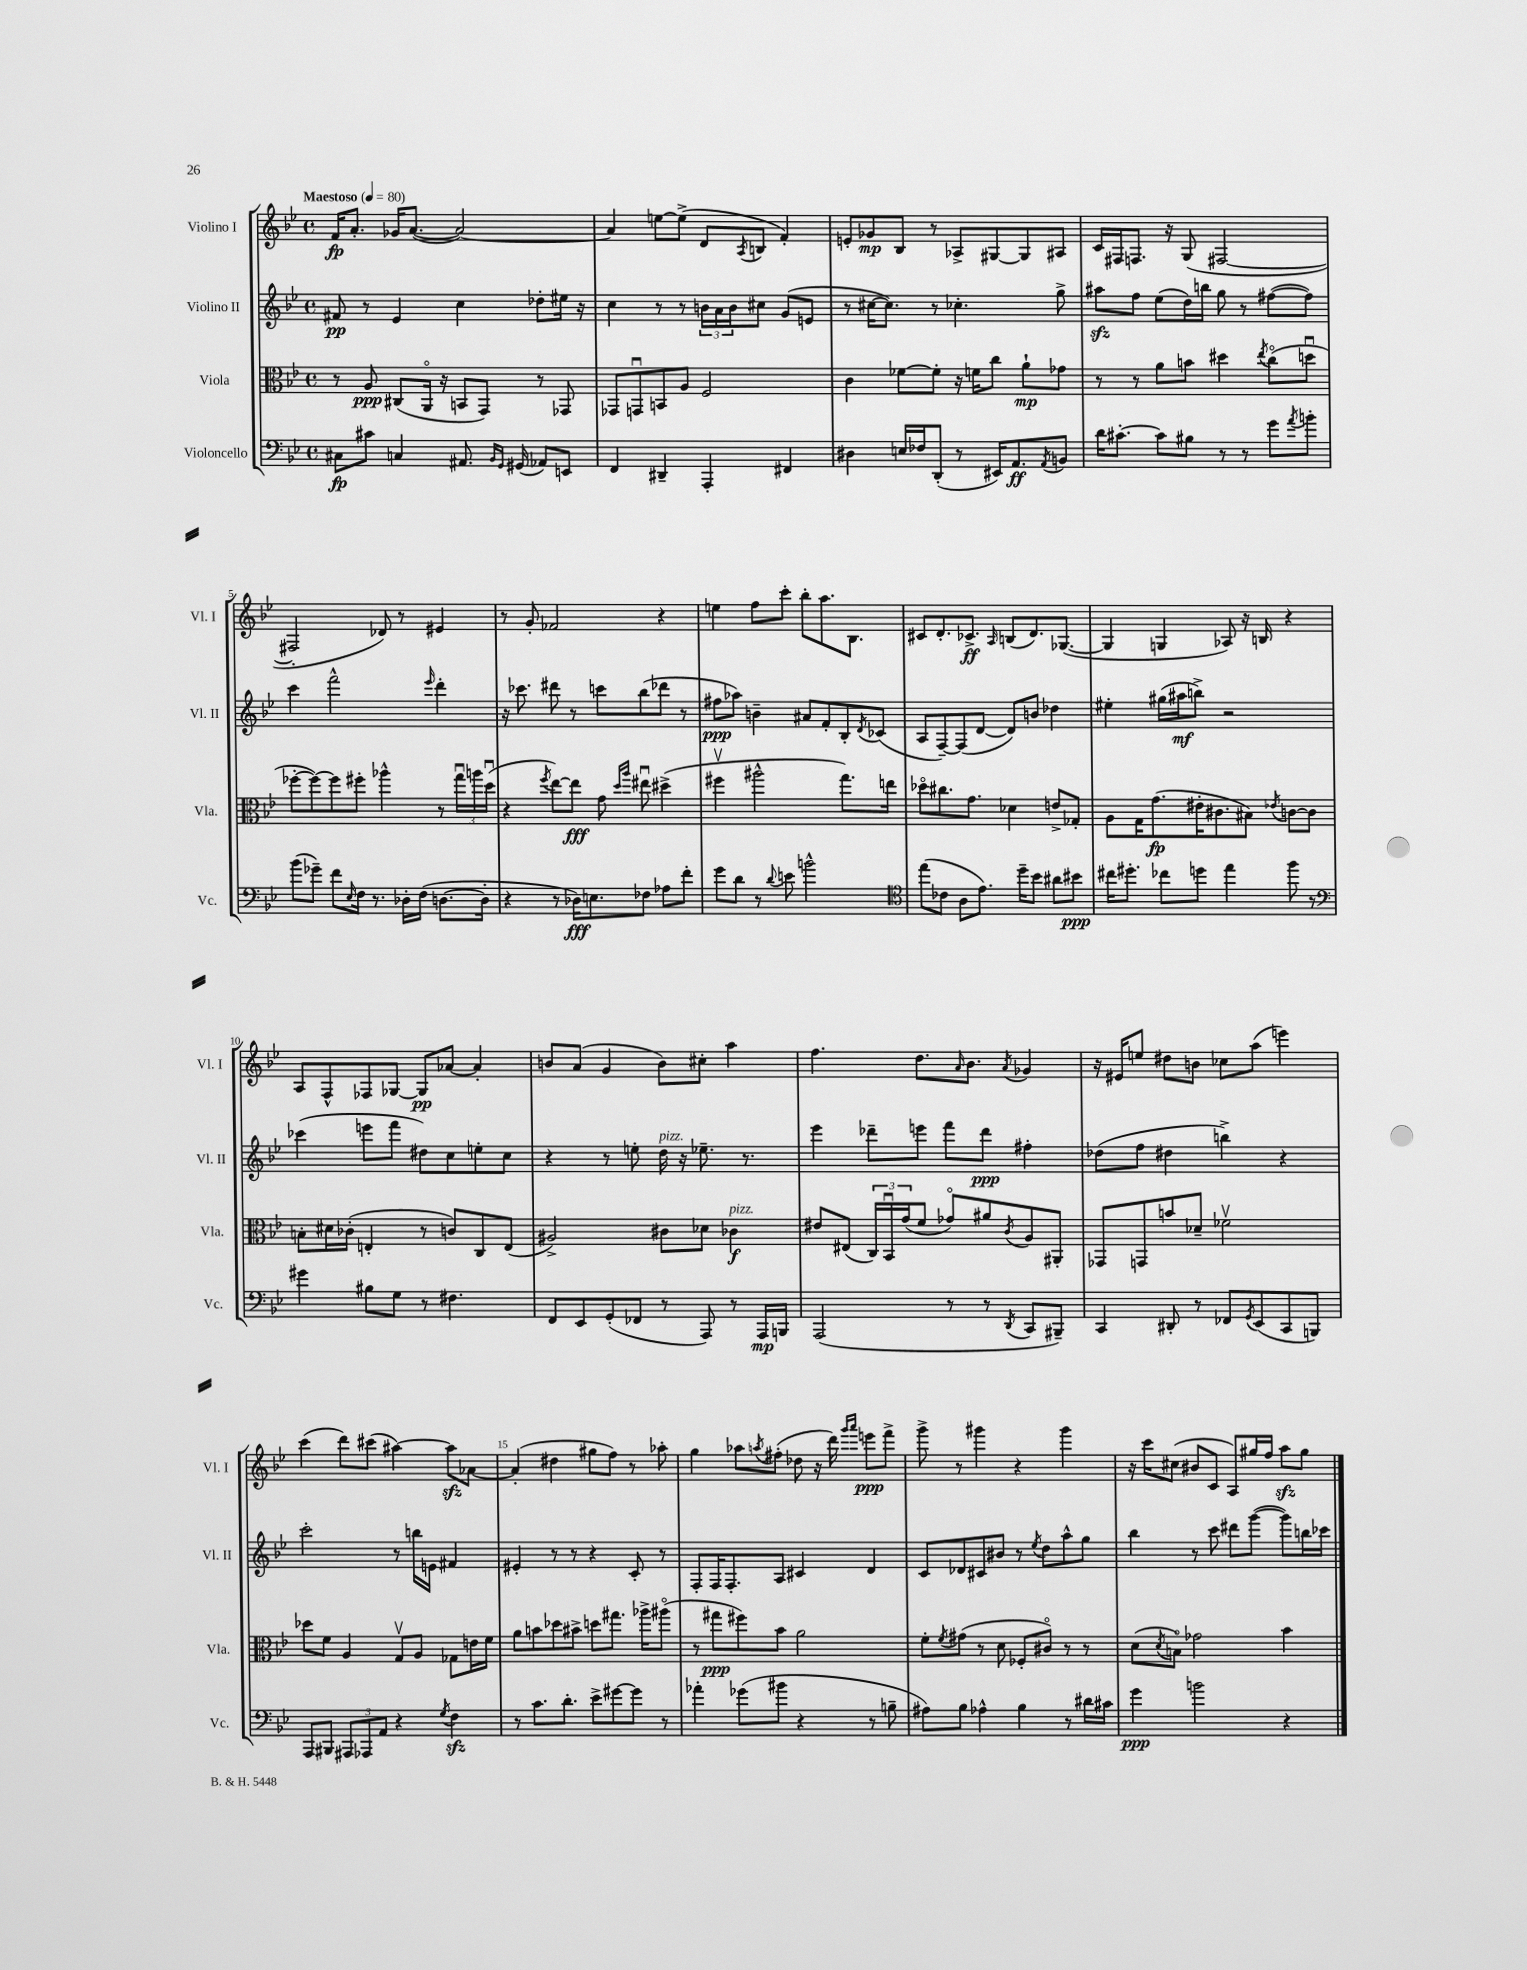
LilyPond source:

<<
\new StaffGroup <<
\new Staff = "s0" \with { instrumentName = "Violino I" shortInstrumentName = "Vl. I" } {
    \clef treble \key bes \major \defaultTimeSignature \time 4/4 \tempo "Maestoso" 4 = 80
    f'16\fp a'8.-. ges'16 a'8.~( a'2~) |
    a'4 e''8~ e''8->( d'8 \acciaccatura { a8 } b8 f'4-.) |
    e'8-. ges'8\mp bes8 r8 aes8-> gis8~ gis8 ais8 |
    c'16 fis16 f8. r16 g8( fis2~ |
    fis2-. des'8) r8 eis'4 |
    r8 g'8-. fes'2 r4 |
    e''4 f''8 c'''8-. bes''8-. a''8. bes8. |
    cis'8 d'8.-. ces'8.->\ff \grace { a16 } b8( d'8.) ges8.~( |
    ges4 g4 aes8) r16 b16 r4 |
    a8 f8-^ fes8 ges8~ ges8\pp aes'8~ aes'4-. |
    b'8 a'8( g'4 b'8) cis''8-. a''4 |
    f''4. d''8. \grace { a'16 } bes'8. \acciaccatura { a'8 } ges'4 |
    r16 eis'16 e''8 dis''8 b'8 ces''8 a''8( e'''4) |
    c'''4( d'''8) cis'''8( ais''4~) ais''8\sfz aes'8~ |
    aes'4-.( dis''4 gis''8 f''8) r8 aes''8-. |
    g''4 aes''8 \acciaccatura { a''8 } fis''8-.( des''8 r16 d'''16) \grace { g'''16 a'''16 } e'''8\ppp f'''8-> |
    g'''8-> r8 gis'''4 r4 gis'''4 |
    r16 c'''16 cis''8( bis'8 c'8 a8) gis''16 f''16 a''8\sfz gis''8 \bar "|." |
}
\new Staff = "s1" \with { instrumentName = "Violino II" shortInstrumentName = "Vl. II" } {
    \clef treble \key bes \major \defaultTimeSignature \time 4/4
    fis'8\pp r8 ees'4 c''4 des''8-. eis''16 r16 |
    c''4 r8 r8 \tuplet 3/2 { b'16 a'16 b'16 } cis''8 g'8( e'8 |
    r8 cis''16~ cis''8.) r8 ces''4.-. g''8-> |
    ais''8\sfz f''8 ees''8( d''16) b''16 g''8 r8 fis''8~( fis''8) |
    c'''4 f'''2-^ \grace { ees'''16 } d'''4-. |
    r16 ces'''8. dis'''8 r8 c'''8 bes''8( des'''8 r8 |
    fis''8\ppp aes''8) b'4-- ais'8 f'8-. bes8-. \acciaccatura { d'8 } ces'8( |
    a8 f8~--) f8( d'8~ d'8) b'8 des''4 |
    eis''4-. gis''16( ais''16\mf b''8->) r2 |
    ces'''4( e'''8 f'''8 dis''8) c''8 e''8-. c''8 |
    r4 r8 e''8-. d''16^\markup { \italic "pizz." } r16 ees''8.-- r8. |
    ees'''4 des'''8-- e'''8 f'''8 des'''8\ppp fis''4-. |
    des''8( f''8 dis''4 b''4->) r4 |
    c'''2-. r8 b''16 e'16 fis'4 |
    eis'4-. r8 r8 r4 c'8-. r8 |
    f8-. f16 f8.-. a8 cis'4 d'4 |
    c'8 des'8 cis'8 bis'8 r8 \acciaccatura { ees''8 } d''8 a''8-^ g''8 |
    bes''4 r8 c'''8 dis'''8 g'''8~( g'''8) b''16 ces'''16 \bar "|." |
}
\new Staff = "s2" \with { instrumentName = "Viola" shortInstrumentName = "Vla." } {
    \clef alto \key bes \major \defaultTimeSignature \time 4/4
    r8 a8\ppp cis8( a,16\flageolet r16 b,8 g,8) r8 ges,8 |
    ges,8 g,8\downbow b,8 a8 f2 |
    c'4 fes'8~ fes'8-. r16 f'16 c''8 a'8-!\mp ges'8 |
    r8 r8 a'8 b'8 dis''4 \acciaccatura { ees''8 } c''8\flageolet( d''8\downbow |
    fes''8~-. fes''8~) fes''8 fis''8-. aes''4-^ r8 \tuplet 3/2 { g''16\downbow a''16 d''16\downbow( } |
    r4 \acciaccatura { f''8 } ees''8~) ees''8\fff g'8 \grace { d''16 a''16 } eis''8\downbow dis''4->( |
    fis''4\upbow ais''2-^ g''8.) e''16 |
    des''8\flageolet cis''8. g'8. des'4 e'8-> ges8-. |
    a8 g16 g'8.\fp( eis'16-. cis'8. bis8) \acciaccatura { ees'8 } c'8~ c'8 |
    b8-. dis'16 ces'16-.( e4-. r8 c'8) c8 e8( |
    ais2->) cis'8 des'8 ces'4\f^\markup { \italic "pizz." } |
    eis'8 eis8( \tuplet 3/2 { c16) bes,16\downbow g'16( } f'8 ges'8\flageolet) ais'8 \acciaccatura { c'8 } a8 ais,8-. |
    ges,8 g,8 b'8 des'8-- fes'2\upbow |
    des''8 f'8 a4 g8\upbow a8 ges8 e'16 f'16 |
    a'8 b'8 des''8 bis'8-> d''8 gis''8. aes''16-> ais''8\flageolet( |
    r8 gis''8\ppp fis''8) bes'8 a'2 |
    f'8-. \acciaccatura { f'8 } gis'8( r8 d'8 fes8-. cis'8\flageolet) r8 r8 |
    d'8( \acciaccatura { d'8 } b8\flageolet) ges'2 bes'4 \bar "|." |
}
\new Staff = "s3" \with { instrumentName = "Violoncello" shortInstrumentName = "Vc." } {
    \clef bass \key bes \major \defaultTimeSignature \time 4/4
    cis8\fp cis'8 c4 ais,8. \grace { bes,16 g,16 } gis,16( aes,8) e,8 |
    f,4 dis,4-- a,,4-. fis,4 |
    dis4 e16 fes16 d,8-.( r8 eis,16) a,8.\ff \acciaccatura { a,8 } b,8 |
    d'16 cis'8.~-. cis'8 bis8 r8 r8 g'8 \acciaccatura { a'8 } b'8-. |
    bes'8( ges'8--) f'8 \grace { ees16 } f16 r8. des16-. f16( d8.~ d16-. |
    r4 r8 des16\fff) e8. fes8 aes8 f'8-. |
    g'8 d'8 r8 \appoggiatura { d'8 } e'8 b'2-^ |
    \clef tenor ees''8( ces'8 a8 ees'8.) d''16-- bes'8 ais'8 bis'8\ppp |
    cis''16 dis''8.-. ces''8 d''8 ees''4 f''8 r8 |
    \clef bass gis'4 bis8 g8 r8 fis4. |
    f,8 ees,8 g,8-.( fes,8 r8 a,,8) r8 a,,16\mp b,,16 |
    a,,2( r8 r8 \acciaccatura { d,8 } c,8 bis,,8--) |
    c,4 dis,8-. r8 fes,8 \acciaccatura { g,8 } ees,8( c,8 b,,8) |
    a,,8 bis,,8 \tuplet 3/2 { ais,,8 aes,,8 a,8 } r4 \acciaccatura { g8 } f4\sfz |
    r8 c'8. d'8.-. ees'8-> gis'8~ gis'8 r8 |
    aes'4-. ges'8( bis'8 r4 r8 b8-- |
    ais8) bes8 aes4-^ bes4 r8 dis'16 cis'16 |
    g'4\ppp b'2 r4 \bar "|." |
}
>>
>>
\layout { \context { \Score \override BarNumber.break-visibility = ##(#f #t #t) barNumberVisibility = #(every-nth-bar-number-visible 5) } }
